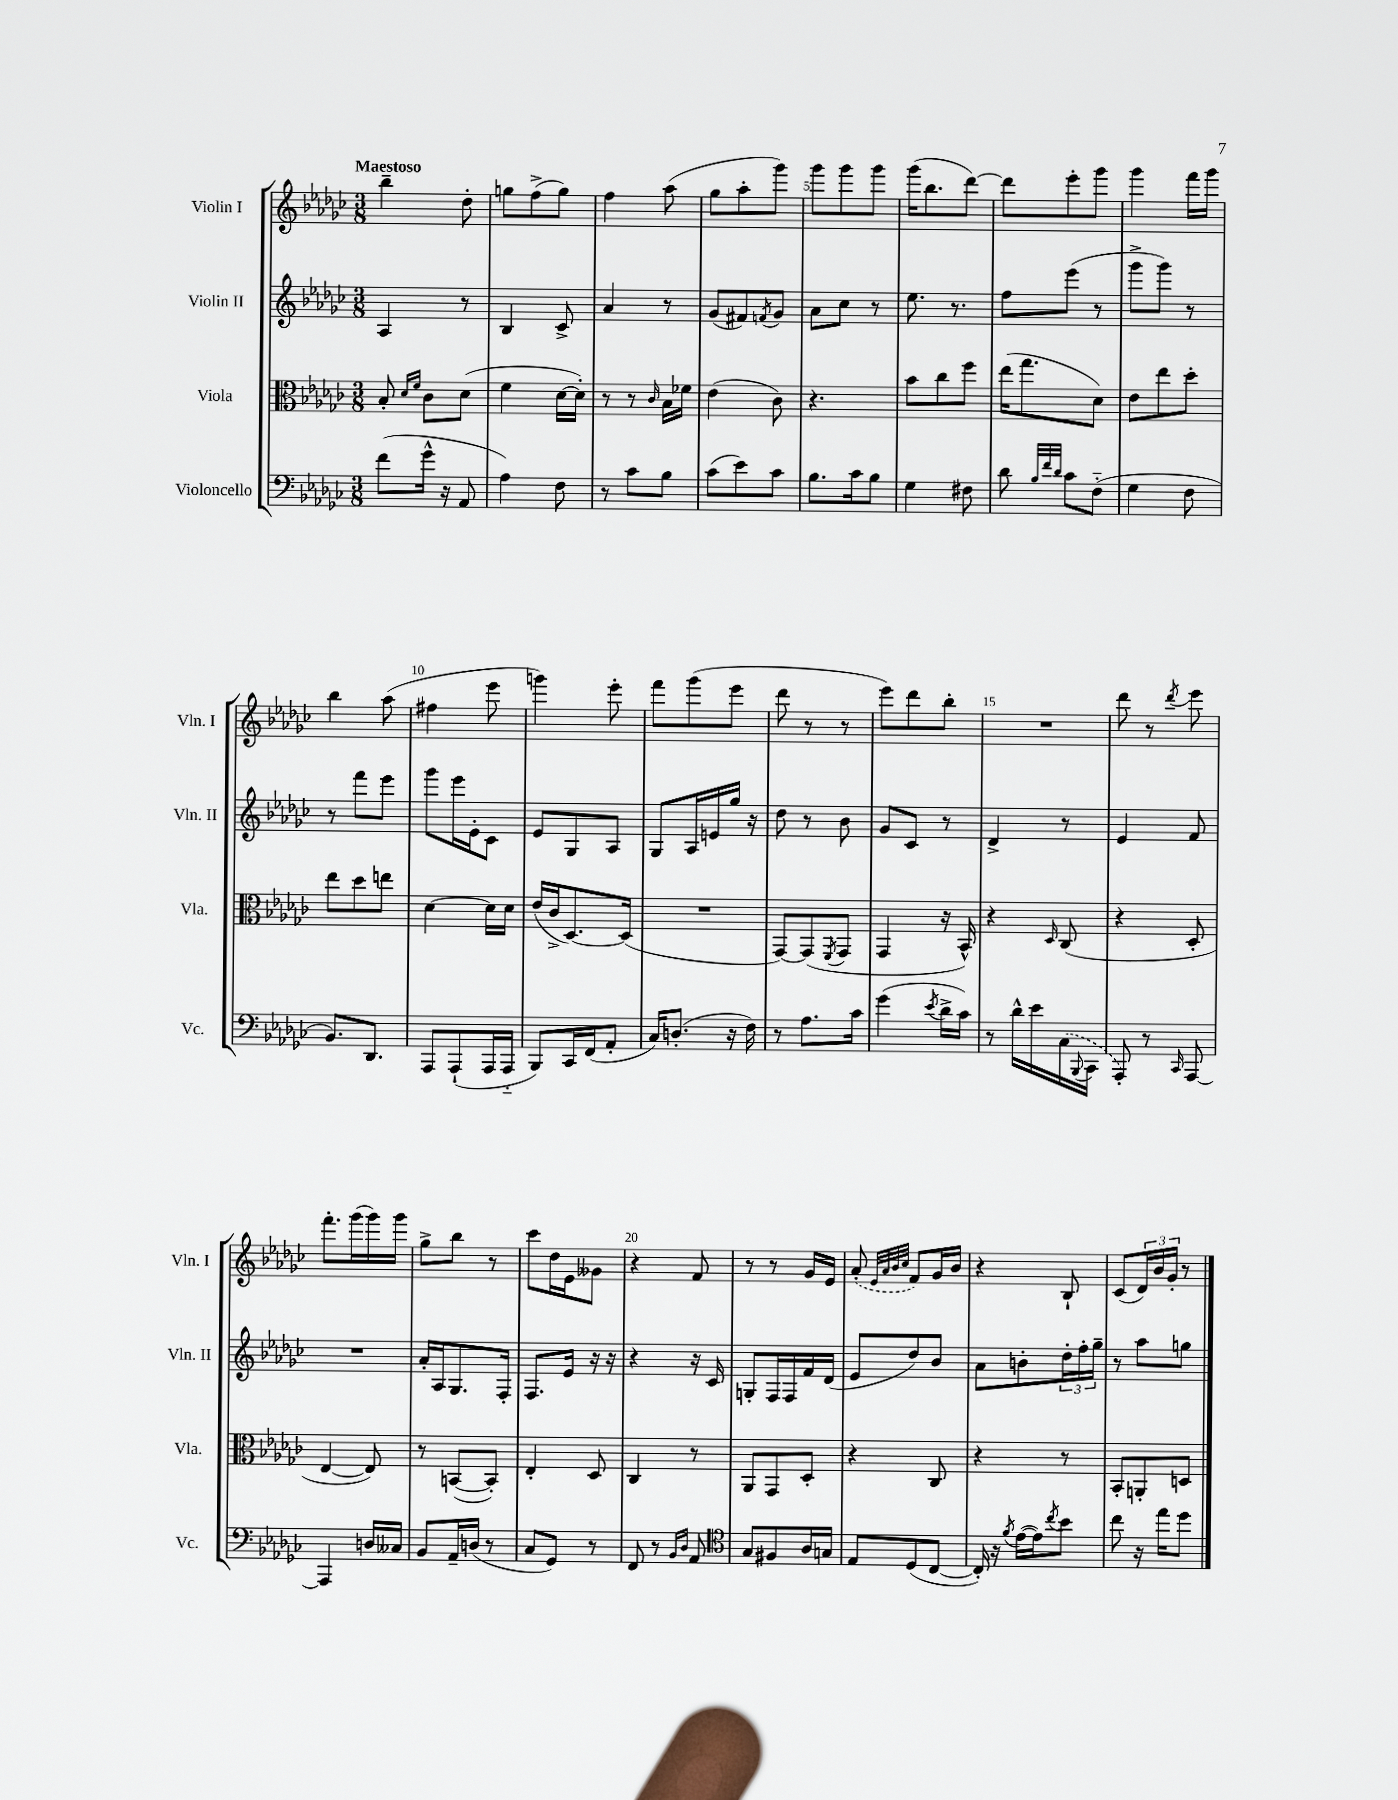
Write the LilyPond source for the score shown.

<<
\new StaffGroup <<
\new Staff = "s0" \with { instrumentName = "Violin I" shortInstrumentName = "Vln. I" } {
    \clef treble \key ges \major \numericTimeSignature \time 3/8 \tempo "Maestoso"
    bes''4-- des''8-. |
    g''8 f''8->( g''8) |
    f''4 aes''8( |
    ges''8 aes''8-. ges'''8) |
    ges'''8 ges'''8 ges'''8 |
    ges'''16( bes''8. des'''8~) |
    des'''8 ees'''8-. ges'''8 |
    ges'''4 f'''16 ges'''16 |
    bes''4 aes''8( |
    fis''4 ees'''8 |
    g'''4) ees'''8-. |
    f'''8 ges'''8( ees'''8 |
    des'''8 r8 r8 |
    ees'''8) des'''8 bes''8-. |
    R4. |
    des'''8 r8 \acciaccatura { des'''8 } ees'''8 |
    f'''8.-. ges'''16( ges'''16) ges'''16 |
    ges''8-> bes''8 r8 |
    ces'''8 des''16 ees'16 geses'8 |
    r4 f'8 |
    r8 r8 ges'16 ees'16 |
    \once \slurDashed aes'8-.( \grace { ees'32 aes'32 bes'32 ces''32 } f'8) ges'16 bes'16 |
    r4 bes8-! |
    ces'8( \tuplet 3/2 { des'16) bes'16 ges'16-. } r8 \bar "|." |
}
\new Staff = "s1" \with { instrumentName = "Violin II" shortInstrumentName = "Vln. II" } {
    \clef treble \key ges \major \numericTimeSignature \time 3/8
    aes4 r8 |
    bes4 ces'8-> |
    aes'4 r8 |
    ges'8( fis'8) \acciaccatura { f'8 } ges'8 |
    aes'8 ces''8 r8 |
    ees''8. r8. |
    f''8 ees'''8( r8 |
    ges'''8-> ges'''8) r8 |
    r8 f'''8 ees'''8 |
    ges'''8 ees'''16 ees'16-. ces'8 |
    ees'8 ges8 aes8 |
    ges8 aes16 e'16 ges''16 r16 |
    des''8 r8 bes'8 |
    ges'8 ces'8 r8 |
    des'4-> r8 |
    ees'4 f'8 |
    R4. |
    aes'16-. aes16 ges8. f16-. |
    f8. ees'16 r16 r16 |
    r4 r16 ces'16 |
    g8-. f16 f16 f'16 des'16( |
    ees'8 des''8) bes'8 |
    aes'8 b'8-. \tuplet 3/2 { des''16-. f''16-. ges''16-- } |
    r8 aes''8 g''8 \bar "|." |
}
\new Staff = "s2" \with { instrumentName = "Viola" shortInstrumentName = "Vla." } {
    \clef alto \key ges \major \numericTimeSignature \time 3/8
    bes8-. \grace { des'16 f'16 } ces'8 des'8( |
    f'4 des'16~ des'16-.) |
    r8 r8 \grace { ces'16 } bes16 fes'16 |
    ees'4( ces'8) |
    r4. |
    bes'8 ces''8 f''8 |
    ees''16( ges''8. des'8) |
    ees'8 ees''8 des''8-. |
    ees''8 des''8 e''8 |
    des'4~ des'16 des'16 |
    ees'16( ces'16-> des8.~) des16( |
    R4. |
    ges,8~) ges,8( \acciaccatura { f,8 } ges,8 |
    ges,4 r16 bes,16-^) |
    r4 \grace { des16 } ces8( |
    r4 des8-. |
    ees4~ ees8) |
    r8 b,8~( b,8-.) |
    ees4-. des8 |
    ces4 r8 |
    aes,8 ges,8 des8-. |
    r4 ces8 |
    r4 r8 |
    bes,8-. a,8-. d8 \bar "|." |
}
\new Staff = "s3" \with { instrumentName = "Violoncello" shortInstrumentName = "Vc." } {
    \clef bass \key ges \major \numericTimeSignature \time 3/8
    f'8( ges'16-^ r16 aes,8 |
    aes4) f8 |
    r8 ces'8 bes8 |
    ces'8( ees'8) ces'8 |
    bes8. ces'16 bes8 |
    ges4 fis8 |
    des'8 \grace { bes32 f'32 des'32 } ces'8 f8-_( |
    ges4 f8 |
    bes,8.) des,8. |
    aes,,8 aes,,8-!( aes,,16 aes,,16-_ |
    bes,,8) ces,16 f,16( aes,8-. |
    ces16) d8.-.( r16 f16) |
    r8 aes8. ces'16 |
    ges'4( \acciaccatura { ees'8 } des'16-> ces'16) |
    r8 des'16-^ ees'16 \once \slurDashed ces16( \appoggiatura { bes,,8 } ces,16 |
    aes,,8-.) r8 \grace { ces,16 } aes,,8~ |
    aes,,4 d16 ceses16 |
    bes,8 aes,16-- d16( r8 |
    ces8 ges,8) r8 |
    f,8 r8 \grace { bes,16 des16 } aes,8 |
    \clef tenor ges8 fis8 aes16 g16 |
    ees8 des8( ces8~ |
    ces16-.) r16 \acciaccatura { f'8 } ees'16~( ees'16) \acciaccatura { ces''8 } bes'8 |
    ces''8 r16 ees''16 des''8 \bar "|." |
}
>>
>>
\layout { \context { \Score \override BarNumber.break-visibility = ##(#f #t #t) barNumberVisibility = #(every-nth-bar-number-visible 5) } }
